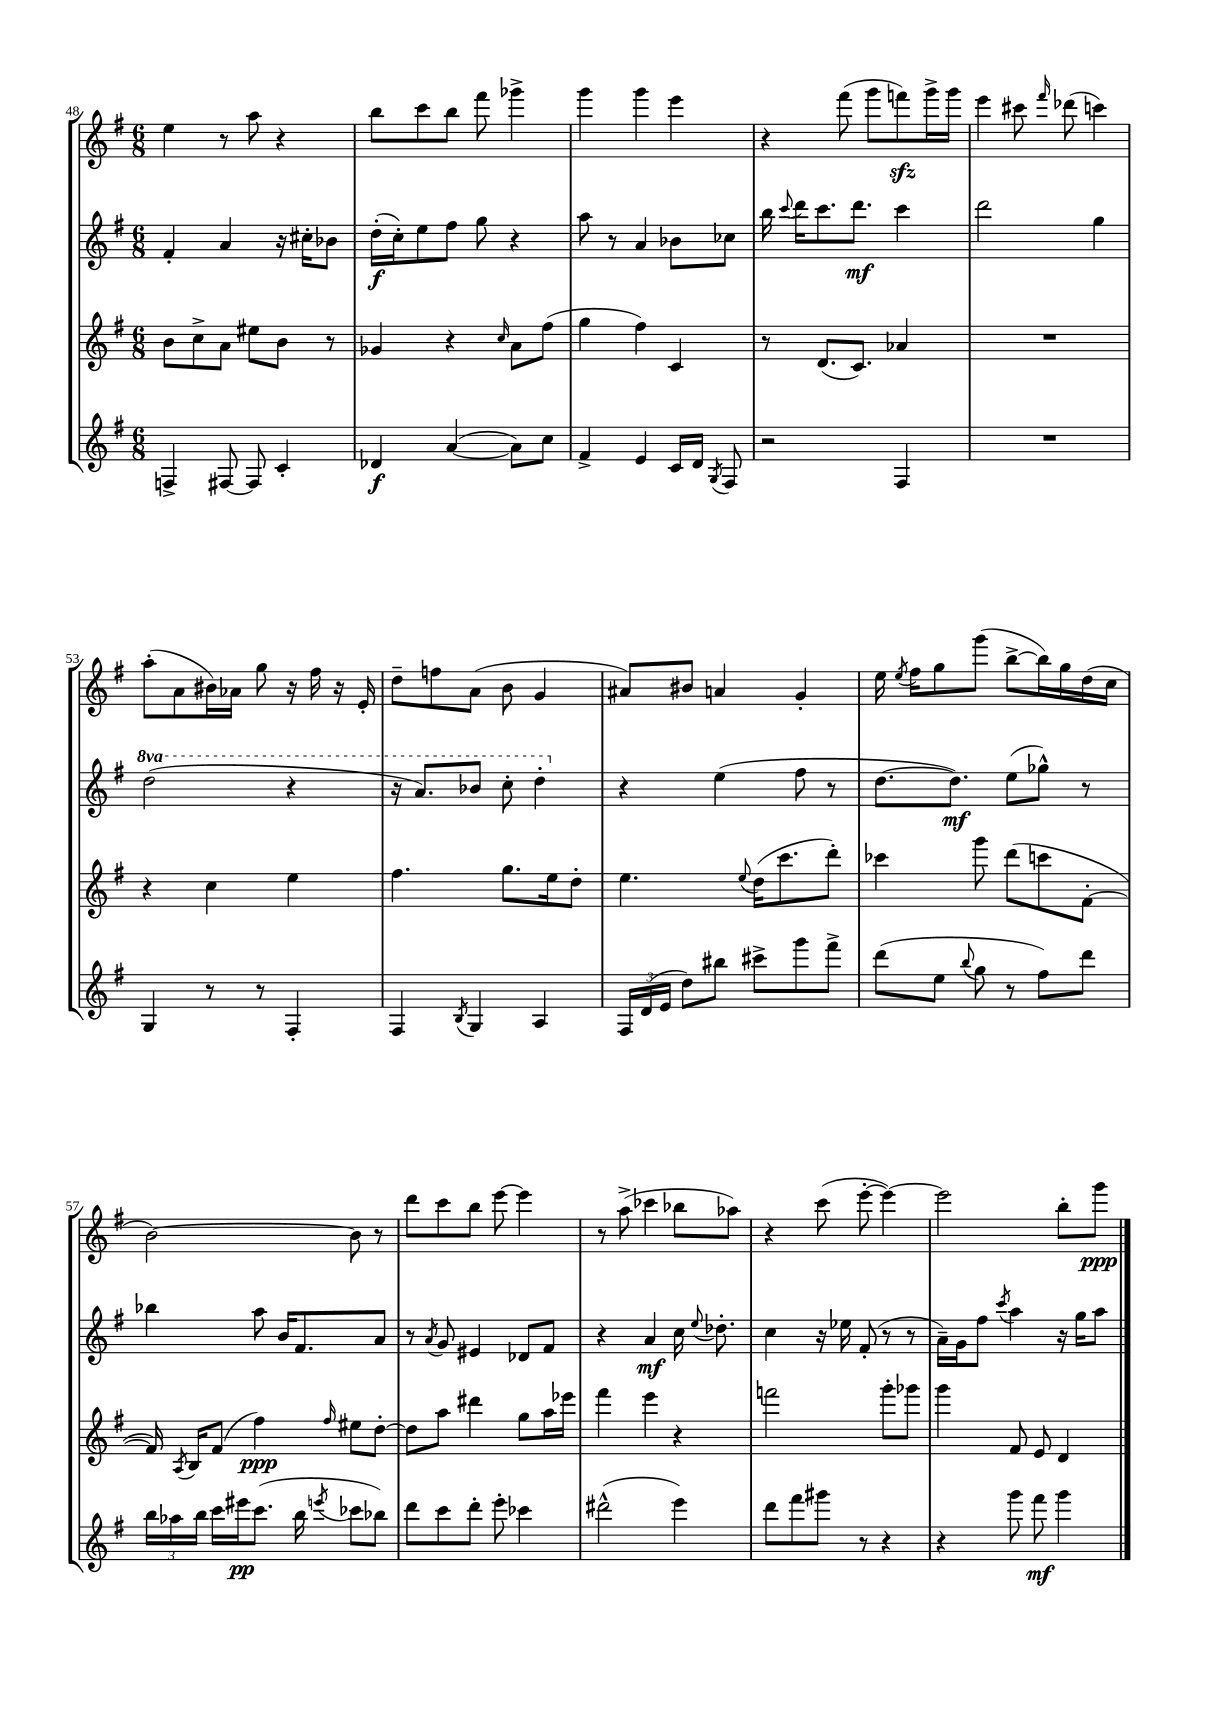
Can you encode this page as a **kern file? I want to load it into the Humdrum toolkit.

**kern	**kern	**kern	**kern
*staff4	*staff3	*staff2	*staff1
*clefG2	*clefG2	*clefG2	*clefG2
*k[f#]	*k[f#]	*k[f#]	*k[f#]
*M6/8	*M6/8	*M6/8	*M6/8
4F^	8b	4f#'	4ee
.	8cc^	.	.
[8F#	8a	4a	8r
8F#]	8ee#	.	8aa
4c'	8b	16r	4r
.	.	16cc#'	.
.	8r	8b-	.
=	=	=	=
4d-	4g-	(16dd'	8bb
.	.	16cc')	.
.	.	8ee	8ccc
([4a	4r	8ff#	8bb
.	.	8gg	8fff#
.	16qqcc	.	.
8a])	8a	4r	4ggg-^
8cc	(8ff#	.	.
=	=	=	=
4f#^	4gg	8aa	4ggg
.	.	8r	.
4e	4ff#)	4a	4ggg
16c	4c	8b-	4eee
16d	.	.	.
8qG	.	.	.
8F#	.	8cc-	.
=	=	=	=
2r	8r	16bb	4r
.	.	8qqccc	.
.	.	16ddd	.
.	(8.d	8.ccc	.
.	.	.	(8fff#
.	8.c)	8.ddd	.
.	.	.	8ggg
4F#	4a-	4ccc	8fff)
.	.	.	16ggg^
.	.	.	16ggg
=	=	=	=
2.r	2.r	2ddd	4eee
.	.	.	8ccc#
.	.	.	16qqfff#
.	.	.	(8ddd-
.	.	4gg	4ccc)
=	=	=	=
4G	4r	(2ddd	(8aa'
.	.	.	8a
8r	4cc	.	16b#)
.	.	.	16a-
8r	.	.	8gg
4F#'	4ee	4r	16r
.	.	.	16ff#
.	.	.	16r
.	.	.	16e'
=	=	=	=
4F#	4.ff#	16r	8dd~
.	.	8.aa)	.
.	.	.	8ff
8qB	.	.	.
4G	.	8bb-	(8a
.	8.gg	8ccc'	8b
4A	.	4ddd'	4g
.	16ee	.	.
.	8dd'	.	.
=	=	=	=
24F#	4.ee	4r	8a#)
(24d	.	.	.
24e	.	.	.
8dd)	.	.	8b#
8bb#	.	(4ee	4a
.	8qqee	.	.
8ccc#^	(16dd	.	.
.	8.ccc	.	.
8ggg	.	8ff#	4g'
8fff#^	8ddd')	8r	.
=	=	=	=
(8ddd	4ccc-	[8.dd	16ee
.	.	.	8qee
.	.	.	16ff#
8ee	.	.	8gg
.	.	8.dd])	.
8qqbb	.	.	.
8gg	8ggg	.	(8ggg
8r	(8ddd	(8ee	[8bb^
8ff#)	8ccc	8gg-^^)	16bb])
.	.	.	16gg
8ddd	[8f#'	8r	(16dd
.	.	.	16cc
=	=	=	=
24bb	16f#])	4bb-	[2b)
24aa-	.	.	.
.	8qA	.	.
.	16B	.	.
24bb	.	.	.
16ccc	(8f#	.	.
16eee#	.	.	.
(8.ccc	4ff#)	8aa	.
.	.	16b	.
16bb	.	8.f#	.
8qeee	16qqff#	.	.
8ccc-	8ee#	.	8b]
8bb-)	[8dd'	8a	8r
=	=	=	=
8ddd	8dd]	8r	8ddd
.	.	8qa	.
8ccc	8aa	8g	8ccc
8ddd'	4ddd#	4e#	8bb
8eee'	.	.	[8eee
4ccc-	8gg	8d-	4eee]
.	16aa	8f#	.
.	16eee-	.	.
=	=	=	=
(2ddd#^^	4fff#	4r	8r
.	.	.	(8aa^
.	4eee	4a	4ccc-
4eee)	4r	16cc	8bb-
.	.	8qqee	.
.	.	8.dd-'	.
.	.	.	8aa-)
=	=	=	=
8ddd	2fff	4cc	4r
8fff#	.	.	.
8ggg#	.	16r	(8ccc
.	.	16ee-	.
8r	.	(8f#'	[8eee'
4r	8ggg'	8r	4eee_)
.	8ggg-	8r	.
=	=	=	=
4r	4ggg	16a~)	2eee]
.	.	16g	.
.	.	8ff#	.
.	.	8qccc	.
8ggg	8f#	4aa	.
8fff#	8e	.	.
4ggg	4d	16r	8bb'
.	.	16gg	.
.	.	8aa	8ggg
==	==	==	==
*-	*-	*-	*-
